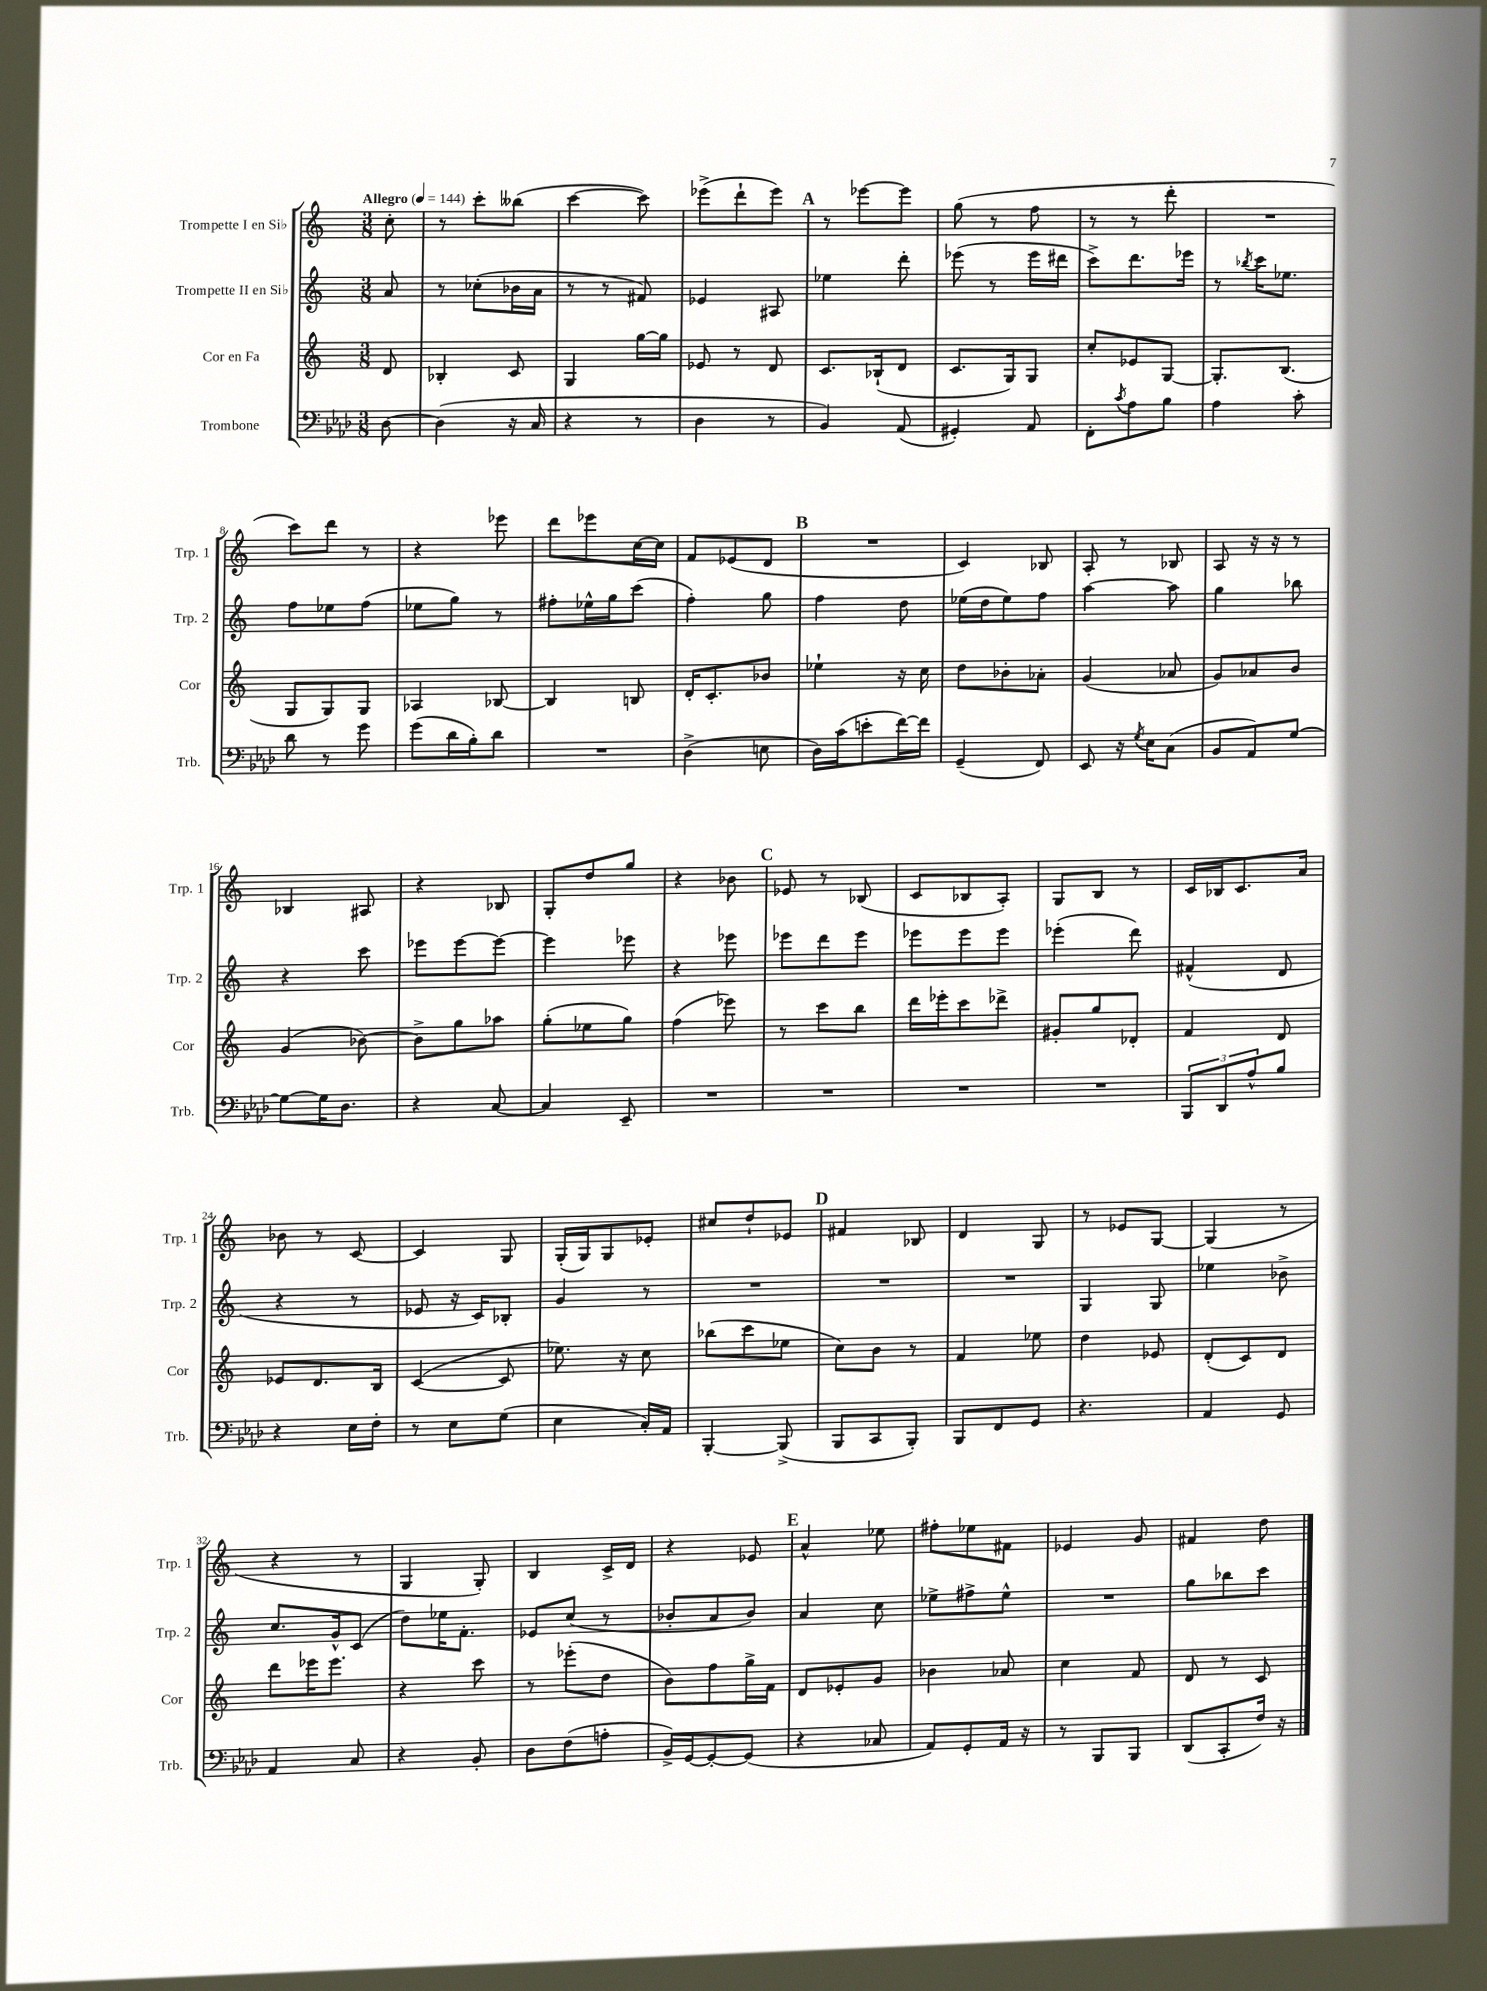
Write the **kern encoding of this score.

**kern	**kern	**kern	**kern
*part4	*part3	*part2	*part1
*staff4	*staff3	*staff2	*staff1
*I"Trombone	*I"Cor en Fa	*I"Trompette II en Si♭	*I"Trompette I en Si♭
*I'Trb.	*I'Cor	*I'Trp. 2	*I'Trp. 1
*clefF4	*clefG2	*clefG2	*clefG2
*k[b-e-a-d-]	*k[]	*k[]	*k[]
*M3/8	*M3/8	*M3/8	*M3/8
*MM144	*MM144	*MM144	*MM144
=	=	=	=
!	!	!	!LO:TX:a:B:t=Allegro
[8D-\	8d/	8a/	8cc'\
=1	=1	=1	=1
(4D-\]	4B-X'/	8r	8r
.	.	(8cc-X'\L	8ccc'\L
16r	8c/	16b-X\L	(8bb--X\J
16C/	.	16a\JJ	.
=2	=2	=2	=2
4r	4G/	8r	[4ccc\
.	.	8r	.
8r	[16gg\LL	8f#X/)	8ccc\])
.	16gg\JJ]	.	.
=3	=3	=3	=3
4D-\	8e-X/	4e-X/	(8eee-X^\L
.	8r	.	8ddd`\
8r	8d/	8A#X/	8eee-\J)
!!LO:REH:place=s1:t=A
=4	=4	=4	=4
4BB-/)	8.c/L	4ee-X\	8r
.	.	.	[8eee-X\L
.	(16B-X`/k	.	.
(8AA-/	8d/J	8ddd'\	8eee-\J]
=5	=5	=5	=5
4GG#X'/)	8.c/L	(8eee-X\	(8gg\
.	.	8r	8r
.	16G/k)	.	.
8AA-/	8G/J	16eee-\LL	8ff\
.	.	16ddd#X\JJ	.
=6	=6	=6	=6
8FF'\L	8cc'/L	8ccc^\L)	8r
8qc/	.	.	.
8A-\	8e-X/	8.ddd\	8r
8B-\J	[8G/J	.	8ddd'\
.	.	16eee-X\Jk	.
=7	=7	=7	=7
4A-\	8.G'/L]	8r	4.r
.	.	8qbb-X/	.
.	.	16ccc\KL	.
.	(8.B/J	8.ee-X\J	.
8c'\	.	.	.
!!LO:LB:g=z
=8	=8	=8	=8
8d-\	8G/L	8ff\L	8ccc\L)
8r	8G/)	8ee-X\	8ddd\J
8g\	8G/J	(8ff\J	8r
=9	=9	=9	=9
(8g\L	4A-X/	8ee-X\L	4r
16d-\L	.	8gg\J)	.
16B-'\J)	.	.	.
8d-\J	[8B-X/	8r	8eee-X\
=10	=10	=10	=10
4.r	4B-/]	8ff#X'\L	8ddd\L
.	.	16ee-X^^\L	8eee-X\
.	.	16gg\J	.
.	8Bn/	(8ccc\J	[16cc\L
.	.	.	16cc\JJ]
=11	=11	=11	=11
(4D-^\	16d'/KL	4ff'\)	8f/L
.	8.c'/	.	.
.	.	.	(8e-X/
8En\	8b-X/J	8gg\	8d/J
!!LO:REH:place=s1:t=B
=12	=12	=12	=12
16D-\LL)	4ee-X`\	4ff\	4.r
(16c\J	.	.	.
8en'\	.	.	.
[16f\L)	16r	8dd\	.
16f\JJ]	16cc\	.	.
=13	=13	=13	=13
(4GG~/	8dd\L	(16ee-X\LL	4c/)
.	.	16dd\J	.
.	8b-X'\	8ee-\)	.
8FF/)	8a-X'\J	8ff\J	8B-X/
=14	=14	=14	=14
8EE-/	(4g/	[4aa\	8A'/
16r	.	.	8r
8qG/	.	.	.
16E-\KL	.	.	.
(8C\J	8a-X/	8aa\]	8B-X/
=15	=15	=15	=15
8BB-/L	8g/L)	4gg\	8A/
8AA-/)	8a-X/	.	16r
.	.	.	16r
[8G/J	8b/J	8bb-X\	8r
!!LO:LB:g=z
=16	=16	=16	=16
8G\L_	(4g/	4r	4B-X/
16G\K]	.	.	.
8.D-\J	.	.	.
.	[8b-X\)	8ccc\	8A#X/
=17	=17	=17	=17
4r	8b-^\L]	8eee-X\L	4r
.	8gg\	[8eee-\	.
[8C/	8aa-X\J	8eee-\J_	8B-X/
=18	=18	=18	=18
4C/]	(8gg'\L	4eee-\]	8G'/L
.	8ee-X\	.	8dd/
8EE-~/	8gg\J)	8eee-X\	8gg/J
=19	=19	=19	=19
4.r	(4ff\	4r	4r
.	8eee-X\)	8eee-X\	8b-X\
!!LO:REH:place=s1:t=C
=20	=20	=20	=20
4.r	8r	8eee-X\L	8e-X/
.	8ccc\L	8ddd\	8r
.	8bb\J	8eee-\J	(8B-X/
=21	=21	=21	=21
4.r	16ddd\LL	8eee-X\L	8c/L
.	16eee-X'\J	.	.
.	8ccc\	8eee-\	8B-X/
.	8ddd-X^\J	8eee-\J	8A'/J)
=22	=22	=22	=22
4.r	8g#X'/L	(4eee-X'\	8G/L
.	8gg/	.	8B/J
.	8d-X'/J	8ddd\)	8r
=23	=23	=23	=23
12BBB-/L	4f/	(4f#X^^/	16c/LL
.	.	.	16B-X/J
12DD-/	.	.	.
.	.	.	8.c/
12A-^^/	.	.	.
8B-/J	8d/	8d/	.
.	.	.	16a/Jk
!!LO:LB:g=z
=24	=24	=24	=24
4r	8e-X/L	4r	8b-X\
.	8.d/	.	8r
16E-\LL	.	8r	[8c/
16F'\JJ	16B/Jk	.	.
=25	=25	=25	=25
8r	([4c/	8e-X/	4c/]
8E-\L	.	16r	.
.	.	16c/KL)	.
(8G\J	8c/]	8B-X'/J	8G/
=26	=26	=26	=26
4E-\	8.ee-X\)	4g/	(16G'/LL
.	.	.	16G/J)
.	.	.	8G/
.	16r	.	.
16C'/LL)	8cc\	8r	8e-X'/J
16AA-/JJ	.	.	.
=27	=27	=27	=27
[4BBB-'/	(8bb-X\L	4.r	8cc#X/L
.	8ccc\	.	8dd`/
(8BBB-^/]	8ee-X\J	.	8e-X/J
!!LO:REH:place=s1:t=D
=28	=28	=28	=28
8BBB-/L	8cc\L)	4.r	4f#X/
8CC/	8b\J	.	.
8BBB-'/J)	8r	.	8B-X/
=29	=29	=29	=29
8BBB-/L	4f/	4.r	4d/
8FF/	.	.	.
8GG/J	8ee-X\	.	8G/
=30	=30	=30	=30
4.r	4dd\	4G/	8r
.	.	.	8e-X/L
.	8e-X/	8G/	[8G/J
=31	=31	=31	=31
4AA-/	(8d'/L	4ee-X\	(4G/]
.	8c/)	.	.
8GG/	8d/J	8b-X^\	8r
!!LO:LB:g=z
=32	=32	=32	=32
4AA-/	8ddd\L	8.cc/L	4r
.	16eee-X\K	.	.
.	8.eee-\J	16g^^/k	.
8C/	.	(8c/J	8r
=33	=33	=33	=33
4r	4r	8dd\L)	4G/
.	.	16ee-X\K	.
.	.	8.f'\J	.
8BB-'/	8ccc\	.	8G'/)
=34	=34	=34	=34
8D-\L	8r	8e-X/L	4B/
(8F\	(8eee-X'\L	(8cc/J	.
8An'\J	8dd\J	8r	16c^/LL
.	.	.	16d/JJ
=35	=35	=35	=35
16BB-^/LL)	8b\L)	8b-X'/L	4r
[16GG/J	.	.	.
8GG'/_	8ff\	8a/	.
(8GG/J]	16gg^\L	8b-/J)	8e-X/
.	16f\JJ	.	.
!!LO:REH:place=s1:t=E
=36	=36	=36	=36
4r	8d/L	4a/	4a^^/
.	8e-X'/	.	.
8C-X/	8g/J	8cc\	8ee-X\
=37	=37	=37	=37
8AA-/L)	4b-X\	8ee-X^\L	8ff#X'\L
8GG'/	.	8ff#X^\	8ee-X\
16AA-/Jk	8a-X/	8ee-^^\J	8f#X\J
16r	.	.	.
=38	=38	=38	=38
8r	4cc\	4.r	4e-X/
8BBB-/L	.	.	.
8BBB-/J	8f/	.	8g/
=39	=39	=39	=39
(8DD-/L	8d/	8gg\L	4f#X/
8CC'/	8r	8bb-X\	.
16F/Jk)	8c/	8ccc\J	8dd\
16r	.	.	.
==	==	==	==
*-	*-	*-	*-
